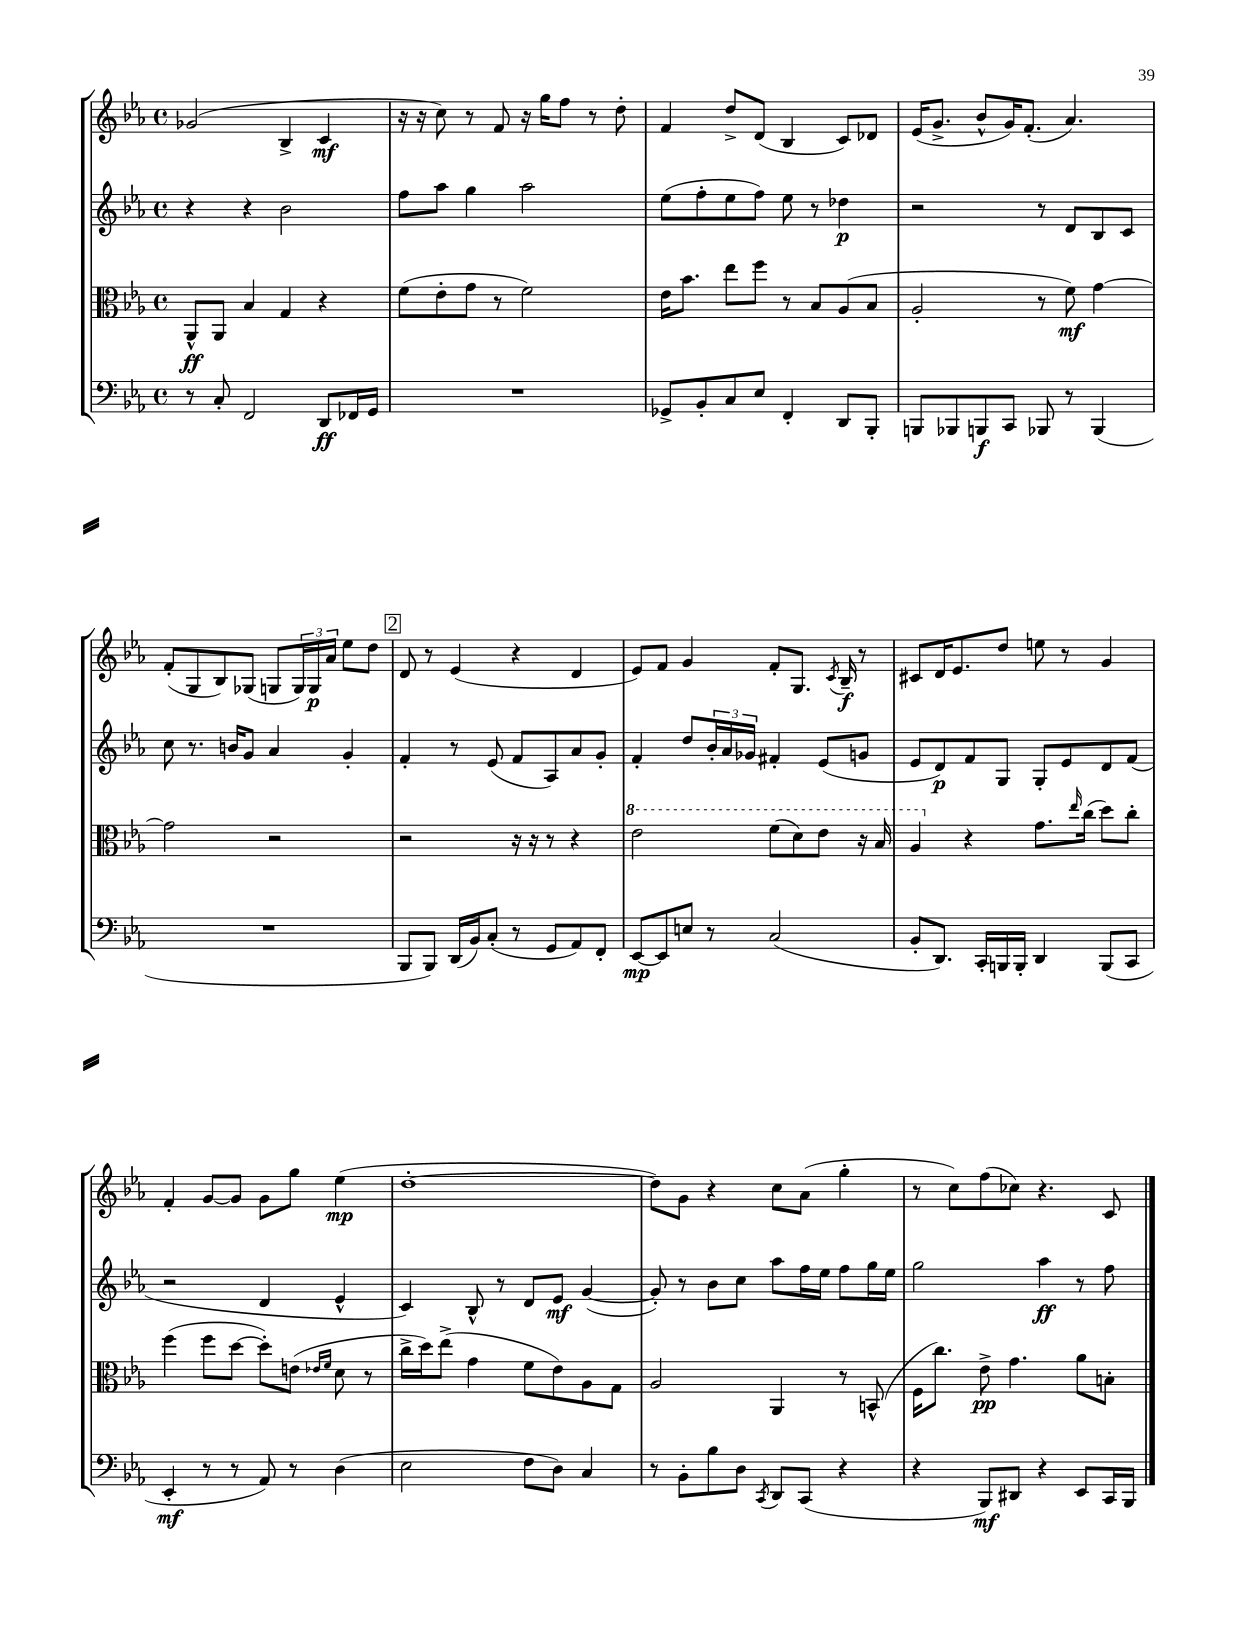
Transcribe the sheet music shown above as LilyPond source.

<<
\new StaffGroup <<
\new Staff = "s0" {
    \clef treble \key ees \major \defaultTimeSignature \time 4/4
    ges'2( bes4-> c'4\mf |
    r16 r16 c''8) r8 f'8 r16 g''16 f''8 r8 d''8-. |
    f'4 d''8-> d'8( bes4 c'8) des'8 |
    ees'16( g'8.-> bes'8-^ g'16) f'8.-.( aes'4.) |
    f'8-.( g8 bes8) ges8( g8 \tuplet 3/2 { g16) g16\p aes'16 } ees''8 d''8 |
    \mark \markup { \box "2" } d'8 r8 ees'4( r4 d'4 |
    ees'8) f'8 g'4 f'8-. g8. \acciaccatura { c'8 } bes16--\f r8 |
    cis'8 d'16 ees'8. d''8 e''8 r8 g'4 |
    f'4-. g'8~ g'8 g'8 g''8 ees''4\mp( |
    d''1~-. |
    d''8) g'8 r4 c''8 aes'8( g''4-. |
    r8 c''8) f''8( ces''8) r4. c'8 \bar "|." |
}
\new Staff = "s1" {
    \clef treble \key ees \major \defaultTimeSignature \time 4/4
    r4 r4 bes'2 |
    f''8 aes''8 g''4 aes''2 |
    ees''8( f''8-. ees''8 f''8) ees''8 r8 des''4\p |
    r2 r8 d'8 bes8 c'8 |
    c''8 r8. b'16 g'8 aes'4 g'4-. |
    \mark \markup { \box "2" } f'4-. r8 ees'8( f'8 aes8) aes'8 g'8-. |
    f'4-. d''8 \tuplet 3/2 { bes'16-. aes'16 ges'16 } fis'4-. ees'8( g'8 |
    ees'8 d'8\p) f'8 g8 g8-. ees'8 d'8 f'8( |
    r2 d'4 ees'4-^ |
    c'4) bes8-^ r8 d'8 ees'8\mf g'4~( |
    g'8-.) r8 bes'8 c''8 aes''8 f''16 ees''16 f''8 g''16 ees''16 |
    g''2 aes''4\ff r8 f''8 \bar "|." |
}
\new Staff = "s2" {
    \clef alto \key ees \major \defaultTimeSignature \time 4/4
    aes,8-^\ff aes,8 bes4 g4 r4 |
    f'8( ees'8-. g'8 r8 f'2) |
    ees'16 bes'8. ees''8 f''8 r8 bes8 aes8( bes8 |
    aes2-. r8 f'8\mf) g'4~ |
    g'2 r2 |
    \mark \markup { \box "2" } r2 r16 r16 r8 r4 |
    \ottava #1 ees''2 f''8( d''8) ees''8 r16 bes'16 |
    aes'4 \ottava #0 r4 g'8. \grace { ees''16 } c''16( d''8) c''8-. |
    f''4( f''8 d''8~ d''8-.) e'8( \grace { ees'16 f'16 } d'8 r8 |
    c''16-> d''16) ees''8->( g'4 f'8 ees'8) aes8 g8 |
    aes2 aes,4 r8 b,8-^( |
    f16 c''8.) ees'8->\pp g'4. aes'8 b8-. \bar "|." |
}
\new Staff = "s3" {
    \clef bass \key ees \major \defaultTimeSignature \time 4/4
    r8 c8-. f,2 d,8\ff fes,16 g,16 |
    R1 |
    ges,8-> bes,8-. c8 ees8 f,4-. d,8 bes,,8-. |
    b,,8 bes,,8 b,,8\f c,8 bes,,8 r8 bes,,4( |
    R1 |
    \mark \markup { \box "2" } bes,,8 bes,,8) d,16( bes,16) c8-.( r8 g,8 aes,8) f,8-. |
    ees,8~\mp ees,8 e8 r8 c2( |
    bes,8-. d,8.) c,16-. b,,16 b,,16-. d,4 b,,8( c,8 |
    ees,4-.\mf r8 r8 aes,8) r8 d4( |
    ees2 f8 d8) c4 |
    r8 bes,8-. bes8 d8 \acciaccatura { c,8 } d,8 c,8( r4 |
    r4 bes,,8\mf) dis,8 r4 ees,8 c,16 bes,,16 \bar "|." |
}
>>
>>
\layout { \context { \Score \remove "Bar_number_engraver" } }
